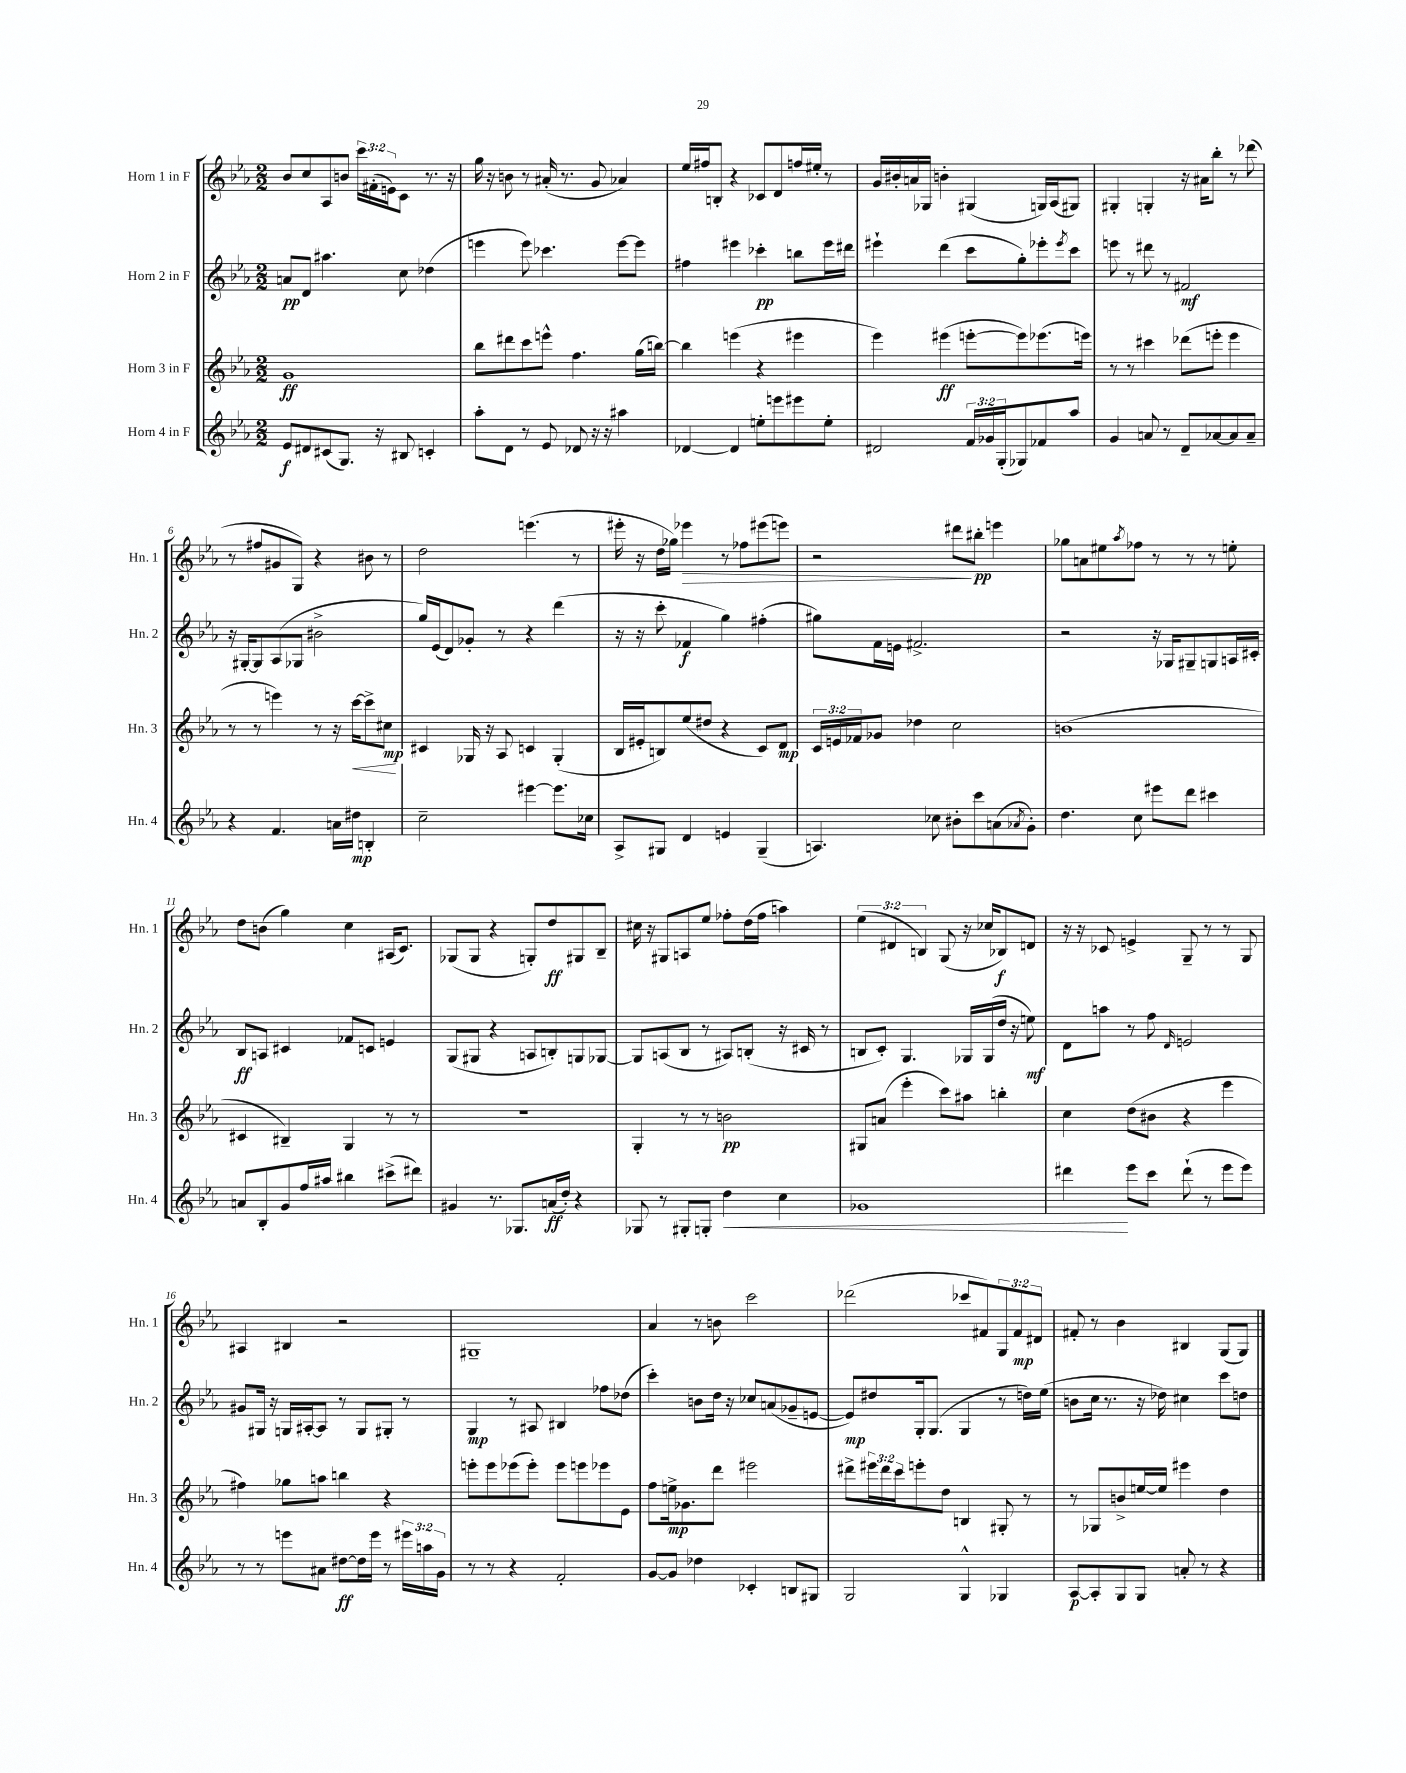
<<
\new StaffGroup <<
\new Staff = "s0" \with { instrumentName = "Horn 1 in F" shortInstrumentName = "Hn. 1" } {
    \clef treble \key ees \major \numericTimeSignature \time 2/2 \override Staff.TupletNumber.text = #tuplet-number::calc-fraction-text
    bes'8 c''8 aes8 b'8 \tuplet 3/2 { c'''16 fis'16-.( e'16) } c'8 r8. r16 |
    g''16 r16 b'8 r8 ais'16-.( r8. g'8 aes'4) |
    ees''16 fis''16 b8-. r4 ces'8 d'8 f''16 eis''16-. r8 |
    g'16 bis'16-. a'16 ges16 b'4-. gis4( g16) aes16( gis8) |
    gis4-. g4-. r16 ais'16 bes''8-. r8 des'''8( |
    r8 fis''8 gis'8 g8) r4 bis'8 r8 |
    d''2 e'''4.( r8 |
    eis'''16-. r16 d''16 ges''16) ees'''4\> r8 fes''8 eis'''8( e'''8) |
    r2 dis'''8\! bis''8-.\pp e'''4 |
    ges''8 a'8 eis''8 \acciaccatura { aes''8 } fes''8 r8 r8 r8 e''8-. |
    d''8 b'8( g''4) c''4 ais16( c'8.) |
    ges8( ges8 r4 g8-.) d''8\ff gis8 bes8-- |
    cis''16 r16 gis8 a8 ees''8 fes''8-. d''16( fes''16 a''4) |
    \tuplet 3/2 { ees''4( dis'4 b4) } g8( r16 ces''16 bes8\f) d'8 |
    r16 r16 ces'8 e'4-> g8-- r8 r8 g8 |
    ais4 bis4 r2 |
    gis1-- |
    aes'4 r8 b'8 c'''2 |
    des'''2( ces'''8 fis'8) \tuplet 3/2 { g8 fis'8\mp dis'8 } |
    fis'8-. r8 bes'4 bis4 g8( g8) \bar "|." |
}
\new Staff = "s1" \with { instrumentName = "Horn 2 in F" shortInstrumentName = "Hn. 2" } {
    \clef treble \key ees \major \numericTimeSignature \time 2/2
    a'8\pp d'8 ais''4. c''8 des''4( |
    e'''4 e'''8) ces'''4. e'''8~ e'''8 |
    fis''4 eis'''4 ces'''4-.\pp b''8 eis'''16 dis'''16 |
    eis'''4-! d'''4( c'''8 g''8-.) ees'''8-. \acciaccatura { ees'''8 } c'''8 |
    e'''8 r8 dis'''8 r8 fis'2\mf |
    r16 gis16~-. gis8 aes8( ges8 bis'2-> |
    g''16) ees'16( d'8) ges'8-. r8 r4 d'''4( |
    r16 r16 c'''8-. fes'4\f g''4) fis''4-.( |
    gis''8) f'16 e'16 fis'2.-> |
    r2 r16 ges16 gis8-- g8 a16 cis'16-. |
    bes8\ff a8 cis'4 fes'8 c'8 e'4 |
    g8( gis8 r4 a8 b8-.) g8 ges8~ |
    ges8 a8( bes8 r8 ais8) b8-.( r16 cis'16 r8 |
    b8 c'8-.) g4. ges16 ges16( d''16 r16 e''8\mf) |
    d'8 a''8 r8 f''8 \grace { d'16 } e'2 |
    gis'8 gis16 r16 g16 ais16~-. ais8 r8 g8 gis8-. r8 |
    g4\mp r8 ais8 bis4 fes''8 des''8( |
    c'''4-.) b'8 d''16 r16 ces''8 a'8( ges'8-- e'8~ |
    e'8\mp) dis''8 g16-. g8.( g4 r8 d''16) ees''16( |
    b'8 c''16 r8. r16 des''16) cis''4 c'''8 d''8 \bar "|." |
}
\new Staff = "s2" \with { instrumentName = "Horn 3 in F" shortInstrumentName = "Hn. 3" } {
    \clef treble \key ees \major \numericTimeSignature \time 2/2 \override Staff.TupletNumber.text = #tuplet-number::calc-fraction-text
    g'1\ff |
    bes''8 dis'''8 c'''8 e'''8-^ f''4. g''16( b''16~) |
    b''4 e'''4( r4 eis'''4 |
    ees'''4) eis'''4\ff( e'''8~-. e'''8) ees'''8.( e'''16) |
    r8 r8 cis'''4 des'''8( e'''8-. e'''4 |
    r8 r8 e'''4) r8 r16 c'''16~\< c'''8-> cis''8\mp\! |
    cis'4 ges16 r16 aes8 c'4 ges4-.( |
    bes16 eis'16-. b8) ees''8( dis''8 r4 c'8) d'8\mp |
    \tuplet 3/2 { c'16 e'16 fes'16 } ges'8 des''4 c''2 |
    b'1( |
    cis'4 bis4--) g4 r8 r8 |
    R1 |
    g4-. r8 r8 b'2\pp |
    gis8 a'8( ees'''4-. c'''8) ais''8 b''4-. |
    c''4 d''8( bis'8 r4 ees'''4 |
    fis''4) ges''8 a''8 b''4 r4 |
    e'''8-. e'''8 ees'''8( ees'''8-.) ees'''8 e'''8 ees'''8 ees'8 |
    f''8 e''16->\mp ges'8. d'''8 eis'''2 |
    dis'''8-> \tuplet 3/2 { eis'''16 dis'''16 c'''16 } e'''8-. d''8 b4 gis8-. r8 |
    r8 ges8 b'8-> e''16~ e''16 eis'''4 d''4 \bar "|." |
}
\new Staff = "s3" \with { instrumentName = "Horn 4 in F" shortInstrumentName = "Hn. 4" } {
    \clef treble \key ees \major \numericTimeSignature \time 2/2 \override Staff.TupletNumber.text = #tuplet-number::calc-fraction-text
    ees'8\f dis'8 cis'8( g8.) r16 bis8 c'4-. |
    aes''8-. d'8 r8 ees'8 des'8 r16 r16 ais''4 |
    des'4~ des'4 e''8-. e'''8 eis'''8 e''8-. |
    dis'2 \tuplet 3/2 { f'16 ges'16 g16-.( } ges8) fes'8 aes''8 |
    g'4 a'8 r8 d'8-- aes'8~ aes'8 aes'8-- |
    r4 f'4. a'16 dis''16\mp b4-. |
    c''2-- eis'''4~ eis'''8. ces''16 |
    aes8-> gis8 d'4 e'4 gis4--( |
    a4.) ces''8 bis'8-. c'''8 a'8( \acciaccatura { aes'8 } g'8-.) |
    d''4. c''8 eis'''8 d'''8 cis'''4 |
    a'8 bes8-. g'8 f''16 ais''16 bis''4 cis'''8->( dis'''8) |
    gis'4 r8. ges8. a'16\ff( d''16-.) r4 |
    ges8 r8 gis8-. g8-. d''4\< c''4 |
    ges'1 |
    dis'''4\! ees'''8 c'''8 dis'''8-!( r8 ees'''8 ees'''8) |
    r8 r8 e'''8 ais'8 dis''8~\ff dis''16 e'''16 r8 \tuplet 3/2 { eis'''16 a''16 g'16 } |
    r8 r8 r4 f'2-. |
    g'8~ g'8 des''4 ces'4-. b8 gis8 |
    g2 g4-^ ges4 |
    aes8~\p aes8-. g8 g8 a'8-. r8 r4 \bar "|." |
}
>>
>>
